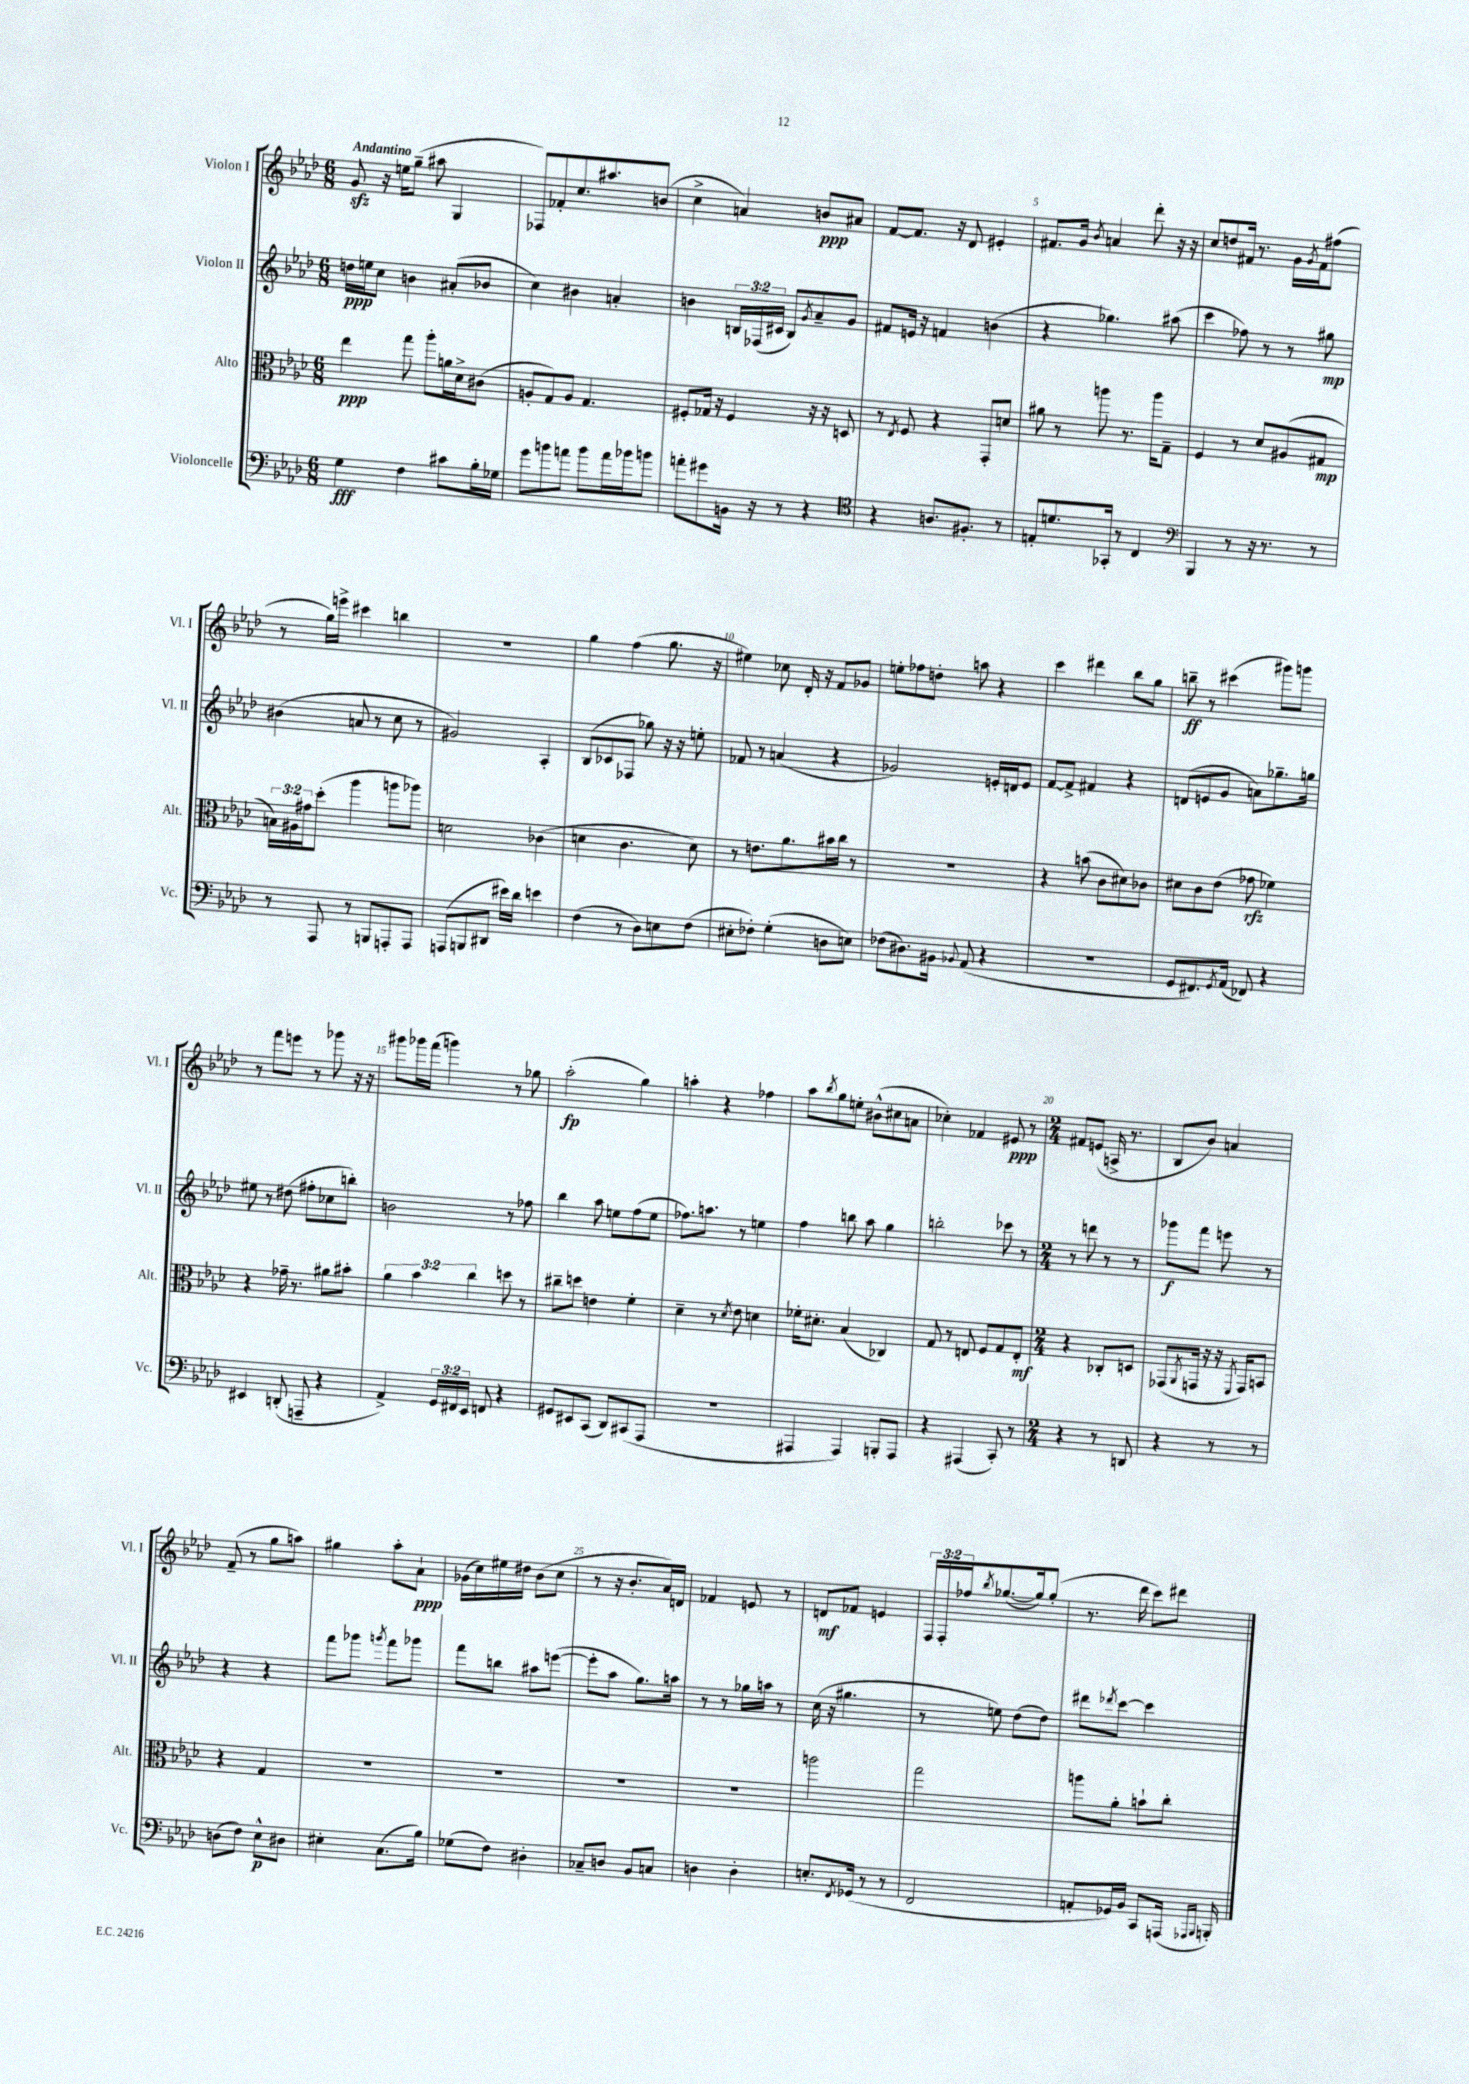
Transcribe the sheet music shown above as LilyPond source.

<<
\new StaffGroup <<
\new Staff = "s0" \with { instrumentName = "Violon I" shortInstrumentName = "Vl. I" } {
    \clef treble \key aes \major \numericTimeSignature \time 6/8 \override Staff.TupletNumber.text = #tuplet-number::calc-fraction-text \tempo "Andantino"
    g'8\sfz r16 e''16 g''8--( ais''8 g4 |
    fes8) fes'8-. c''8. ais''8. b'8( |
    c''4-> a'4) b'8\ppp ais'8 |
    f'8~ f'8. r16 des'8 eis'4-. |
    fis'8. g'16 \acciaccatura { bes'8 } a'4 des'''8-. r16 r16 |
    c''8 d''8 fis'16 r8. g'16 \acciaccatura { g'8 } fis'16 fis''8( |
    r8 g''16) e'''16-> cis'''4 b''4 |
    R2. |
    g''4 f''4( g''8. r16 |
    eis''4) ces''8 des'16-. r16 f'8 ges'8 |
    e''8-. fes''8 d''8-. a''8 r4 |
    c'''4 dis'''4 bes''8 g''8 |
    b''8--\ff r8 cis'''4( gis'''8) g'''8 |
    r8 f'''8 e'''8 r8 ges'''8 r16 r16 |
    gis'''8 ges'''16 f'''16( g'''4) r8 ges''8 |
    aes''2-.\fp( g''4) |
    a''4-. r4 fes''4 |
    aes''8 \acciaccatura { bes''8 } g''8 e''8-. bis'8-^( cis''8 a'8 |
    ces''4-.) fes'4 eis'8\ppp r8 |
    \numericTimeSignature \time 2/4 fis'8 e'8( a16-> r8. |
    bes8 bes'8) a'4 |
    f'8--( r8 g''8 a''8) |
    gis''4 aes''8-. aes'8-!\ppp |
    ges'16( c''16) eis''16 dis''16 bes'8( c''8 |
    r8 r16 bes'8.-. aes'16) d'16 |
    fes'4 e'8 r8 |
    d'8\mf fes'8 e'4 |
    \tuplet 3/2 { f16 f16-. fes''16 } \acciaccatura { bes''8 } ges''8.~( ges''16) ges''8-.( |
    r8. des'''16 c'''8) dis'''8 \bar "|." |
}
\new Staff = "s1" \with { instrumentName = "Violon II" shortInstrumentName = "Vl. II" } {
    \clef treble \key aes \major \numericTimeSignature \time 6/8 \override Staff.TupletNumber.text = #tuplet-number::calc-fraction-text
    d''16\ppp e''16 c''8 b'4 ais'8-.( bes'8 |
    c''4) bis'4 a'4-. |
    b'4 \tuplet 3/2 { b16 fes16( cis'16 } b8) \acciaccatura { g'8 } aes'8-- g'8 |
    fis'8 e'16 r16 f'4 b'4( |
    r4 ges''4.) ais''8( |
    c'''4 fes''8) r8 r8 gis''8\mp |
    bis'4( a'8 r8 c''8 r8 |
    gis'2) aes4-. |
    bes8( ces'8 fes8 ges''8) r16 r16 e''8-. |
    fes'8 r8 a'4( r4 |
    ges'2) e'16-. d'16 e'8 |
    f'8~ f'8-> fis'4 r4 |
    d'8( e'8 g'8 a'8) ges''8.-- g''16 |
    eis''8 r8 dis''8( fis''8-. ces''8 b''8-.) |
    b'2 r8 fes''8 |
    bes''4 aes''8 e''8 f''8( e''8 |
    fes''8.) a''8. r8 e''4 |
    f''4 b''8 aes''8 g''4 |
    b''2-. ces'''8 r8 |
    \numericTimeSignature \time 2/4 r8 d'''8 r8 r8 |
    ges'''8\f f'''8 e'''8 r8 |
    r4 r4 |
    f'''8 ges'''8 \acciaccatura { g'''8 } f'''8 ges'''8 |
    f'''8 b''8 ais''8 e'''8~( |
    e'''8-. aes''8 g''8.) a''16 |
    r8 r8 ges''16 a''16 r8 |
    c''16( r16 gis''4. |
    r8 e''8) des''8( des''8) |
    dis'''8 \acciaccatura { des'''8 } c'''8~ c'''4 \bar "|." |
}
\new Staff = "s2" \with { instrumentName = "Alto" shortInstrumentName = "Alt." } {
    \clef alto \key aes \major \numericTimeSignature \time 6/8 \override Staff.TupletNumber.text = #tuplet-number::calc-fraction-text
    ees''4\ppp g''8 aes''8-. a'16 des'16-> cis'8( |
    a8-. g8) a8 g4. |
    fis8-. ges16 r16 fis4 r16 r16 d8 |
    r8 \acciaccatura { ees8 } f8 r4 g,8-. d'8 |
    ais'8 r8 a''8 r8. a''16 g8-- |
    f4 r8 des'8 ais8( gis8\mp |
    \tuplet 3/2 { b16) ais16 gis'16 } des''8-.( aes''4 a''8 aes''8) |
    d'2 ces'4( |
    d'4 c'4. d'8) |
    r8 e'8. aes'8. bis'16 c''16 r8 |
    R2. |
    r4 b'8( c'8 dis'8) ces'8 |
    dis'8 c'8 ees'8( ges'8\rfz fes'4) |
    r4 ges'16-- r8. ais'8 bis'8-. |
    \tuplet 3/2 { aes'4 bes'4 c''4 } d''8 r8 |
    cis''8-- d''8 e'4 f'4-. |
    des'4-- r8 \acciaccatura { des'8 } ees'8 d'4 |
    fes'16-. dis'8.-. bes4( ces4) |
    g8 r8 e8 f8 g8 e8-.\mf |
    \numericTimeSignature \time 2/4 r4 ces8-. d8 |
    ges,8( \acciaccatura { aes,8 } g,16 r16 r16 \acciaccatura { f,8 } g,16) b,8 |
    r4 g4 |
    R2 |
    R2 |
    R2 |
    R2 |
    a''2 |
    g''2 |
    a''8 aes'8-. b'8-! c''8-. \bar "|." |
}
\new Staff = "s3" \with { instrumentName = "Violoncelle" shortInstrumentName = "Vc." } {
    \clef bass \key aes \major \numericTimeSignature \time 6/8 \override Staff.TupletNumber.text = #tuplet-number::calc-fraction-text
    g4\fff f4 cis'8 bes16-. ges16 |
    g'8 b'8 a'8 b'8 a'16 bes'16 b'8 |
    a'8-. gis'8 b,16 r16 r8 r4 |
    \clef tenor r4 a8. fis8.-. r8 |
    e8-. d'8. ges,16-. r8 c4 |
    \clef bass bes,,4 r8 r16 r8. r8 |
    r8 aes,,8 r8 b,,8 a,,8-. a,,8 |
    a,,8( b,,8 dis,8 eis'16) des'16 e'4 |
    f4( r8 des8) e8 f8( |
    eis8-. fes8-.) g4-.( d8 e8) |
    fes8( dis8.) bis,16 \appoggiatura { bes,8 } aes,8( r4 |
    R2. |
    g,8 fis,8.) \acciaccatura { g,8 } aes,16( fes,8) r4 |
    eis,4 d,8-.( a,,8-- r4 |
    aes,4->) \tuplet 3/2 { g,16 fis,16 ees,16 } f,8 r4 |
    gis,8 eis,8 c,8( des,8) cis,8( aes,,8 |
    R2. |
    ais,,4 ais,,4) b,,8-. ais,,8 |
    r4 ais,,4( c,8-.) r8 |
    \numericTimeSignature \time 2/4 r4 r8 d,8 |
    r4 r8 r8 |
    d8( f8) ees8-^\p dis8 |
    eis4-. c8.( bes16) |
    ges8( f8) dis4-. |
    ces8-- d8 bes,8 c8 |
    d4 d4-. |
    e8.-. \acciaccatura { f,8 } ges,16( r8 r8 |
    f,2 |
    a,8-. ges,16) bes,16 c,8 a,,16( \grace { aes,,16 bes,,16 } b,,16-.) \bar "|." |
}
>>
>>
\layout { \context { \Score \override BarNumber.break-visibility = ##(#f #t #t) barNumberVisibility = #(every-nth-bar-number-visible 5) } }
